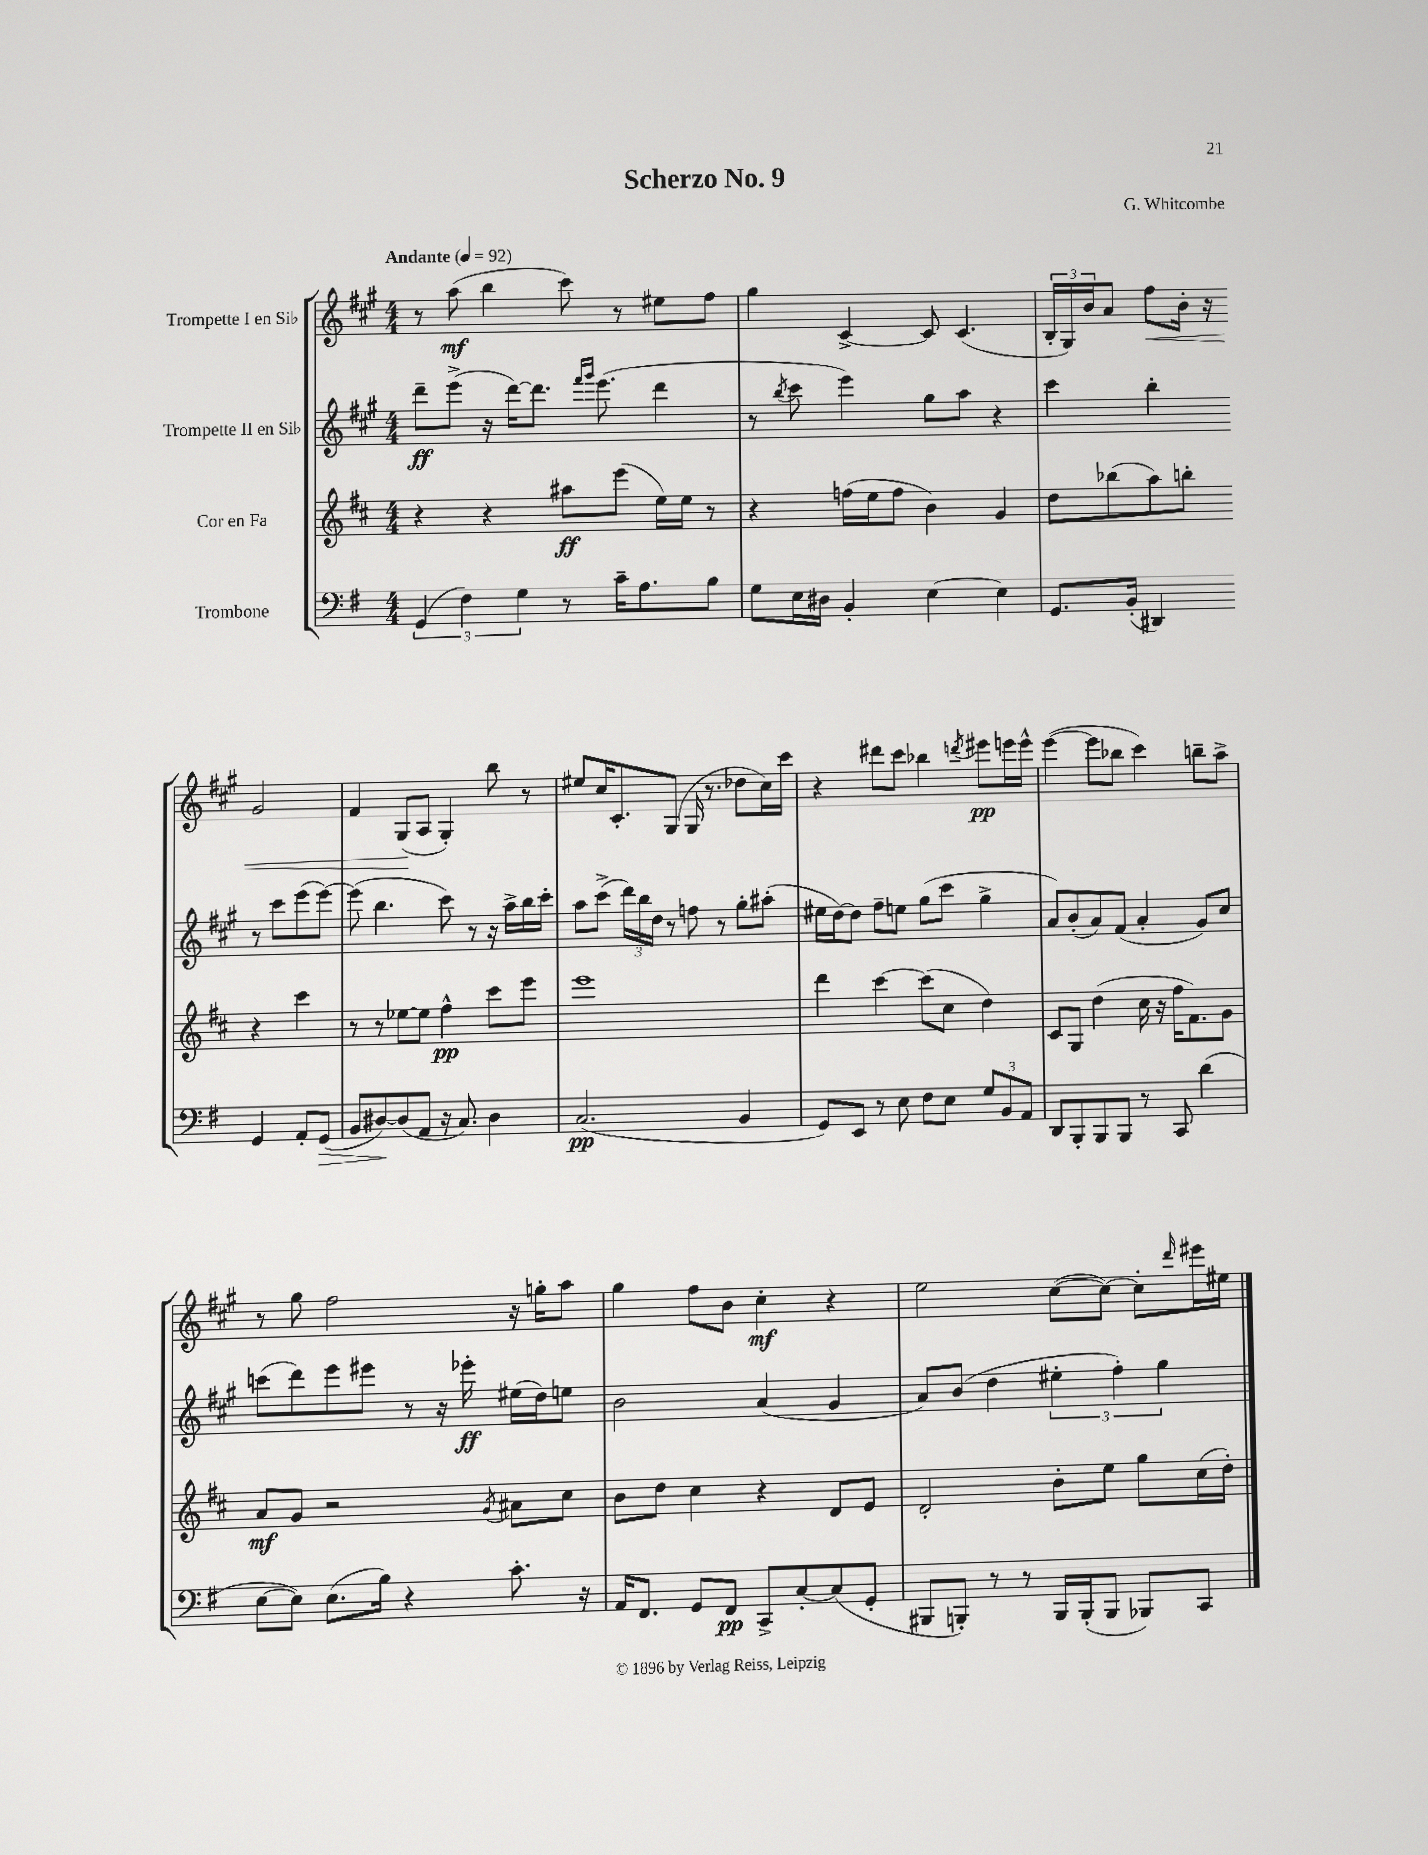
\header { title = "Scherzo No. 9" composer = "G. Whitcombe" }
<<
\new StaffGroup <<
\new Staff = "s0" \with { instrumentName = "Trompette I en Sib" } {
    \clef treble \key a \major \numericTimeSignature \time 4/4 \tempo "Andante" 4 = 92
    r8 a''8\mf( b''4 cis'''8) r8 eis''8 fis''8 |
    gis''4 cis'4~-> cis'8 cis'4.( |
    \tuplet 3/2 { b16-. gis16) b'16 } a'8 fis''8\< b'16-. r16 gis'2 |
    fis'4 gis8\!( a8 gis4-.) b''8 r8 |
    eis''8 cis''16 cis'8.-. gis8( gis16 r8. des''8 cis''16) cis'''16 |
    r4 dis'''8 cis'''8 bes''4 \acciaccatura { d'''8 } eis'''8\pp e'''16 e'''16-^ |
    e'''4~( e'''8 bes''8 cis'''4) b''8-- a''8-> |
    r8 gis''8 fis''2 r16 g''16-. a''8 |
    gis''4 fis''8 b'8 cis''4-.\mf r4 |
    e''2 cis''8~( cis''8~) cis''8-. \grace { d'''16 } eis'''16 eis''16 \bar "|." |
}
\new Staff = "s1" \with { instrumentName = "Trompette II en Sib" } {
    \clef treble \key a \major \numericTimeSignature \time 4/4
    d'''8--\ff e'''8->( r16 d'''16~) d'''8. \grace { fis'''16 gis'''16 } e'''8.( d'''4 |
    r8 \acciaccatura { b''8 } cis'''8 e'''4) gis''8 a''8 r4 |
    cis'''4 b''4-. r8 cis'''8 e'''8( e'''8~) |
    e'''8( b''4. cis'''8) r8 r16 a''16-> b''16 cis'''16-. |
    a''8 cis'''8->( \tuplet 3/2 { d'''16) b''16 d''16 } r8 f''8 r8 gis''8-. ais''8-.( |
    eis''16 d''16~) d''8 fis''8-- e''8 gis''8( cis'''8 gis''4-> |
    a'8) b'8-.( a'8) fis'8( a'4-. gis'8) cis''8 |
    c'''8( d'''8) e'''8 eis'''8 r8 r16 ees'''16-.\ff eis''16( d''16) e''8 |
    b'2 a'4( gis'4 |
    a'8) b'8( d''4 \tuplet 3/2 { eis''4-. fis''4-.) gis''4 } \bar "|." |
}
\new Staff = "s2" \with { instrumentName = "Cor en Fa" } {
    \clef treble \key d \major \numericTimeSignature \time 4/4
    r4 r4 ais''8\ff e'''8( e''16) e''16 r8 |
    r4 f''16( e''16 f''8 b'4) g'4 |
    d''8 bes''8( a''8) b''8-. r4 cis'''4 |
    r8 r8 ees''8~ ees''8 fis''4-^\pp cis'''8 e'''8 |
    e'''1 |
    d'''4 cis'''4~ cis'''8( cis''8 d''4) |
    cis'8 g8 d''4( cis''16 r16 fis''16 fis'8.) g'8 |
    a'8\mf g'8 r2 \acciaccatura { g'8 } ais'8 cis''8 |
    b'8 d''8 cis''4 r4 d'8 e'8 |
    d'2-. b'8-. e''8 g''8 cis''16( d''16-.) \bar "|." |
}
\new Staff = "s3" \with { instrumentName = "Trombone" } {
    \clef bass \key g \major \numericTimeSignature \time 4/4
    \tuplet 3/2 { g,4( fis4) g4 } r8 c'16-- a8. b8 |
    g8 e16 dis16 b,4-. e4~ e4 |
    g,8. b,16-.( dis,4) g,4 a,8-. g,8\>( |
    b,8 dis8~\!) dis8( a,8 r16 c8.) dis4 |
    c2.\pp( b,4 |
    g,8) e,8 r8 e8 fis8 e8 \tuplet 3/2 { g8 b,8 a,8 } |
    d,8 b,,8-. b,,8 b,,8 r8 c,8 d'4( |
    e8~ e8) e8.( b16) r4 c'8.-. r16 |
    a,16 fis,8. g,8 fis,8\pp c,8-> c8~-. c8( g,8-. |
    bis,,8 b,,8-.) r8 r8 b,,16 b,,16-.( b,,8 bes,,8) c,8 \bar "|." |
}
>>
>>
\layout { \context { \Score \remove "Bar_number_engraver" } }
